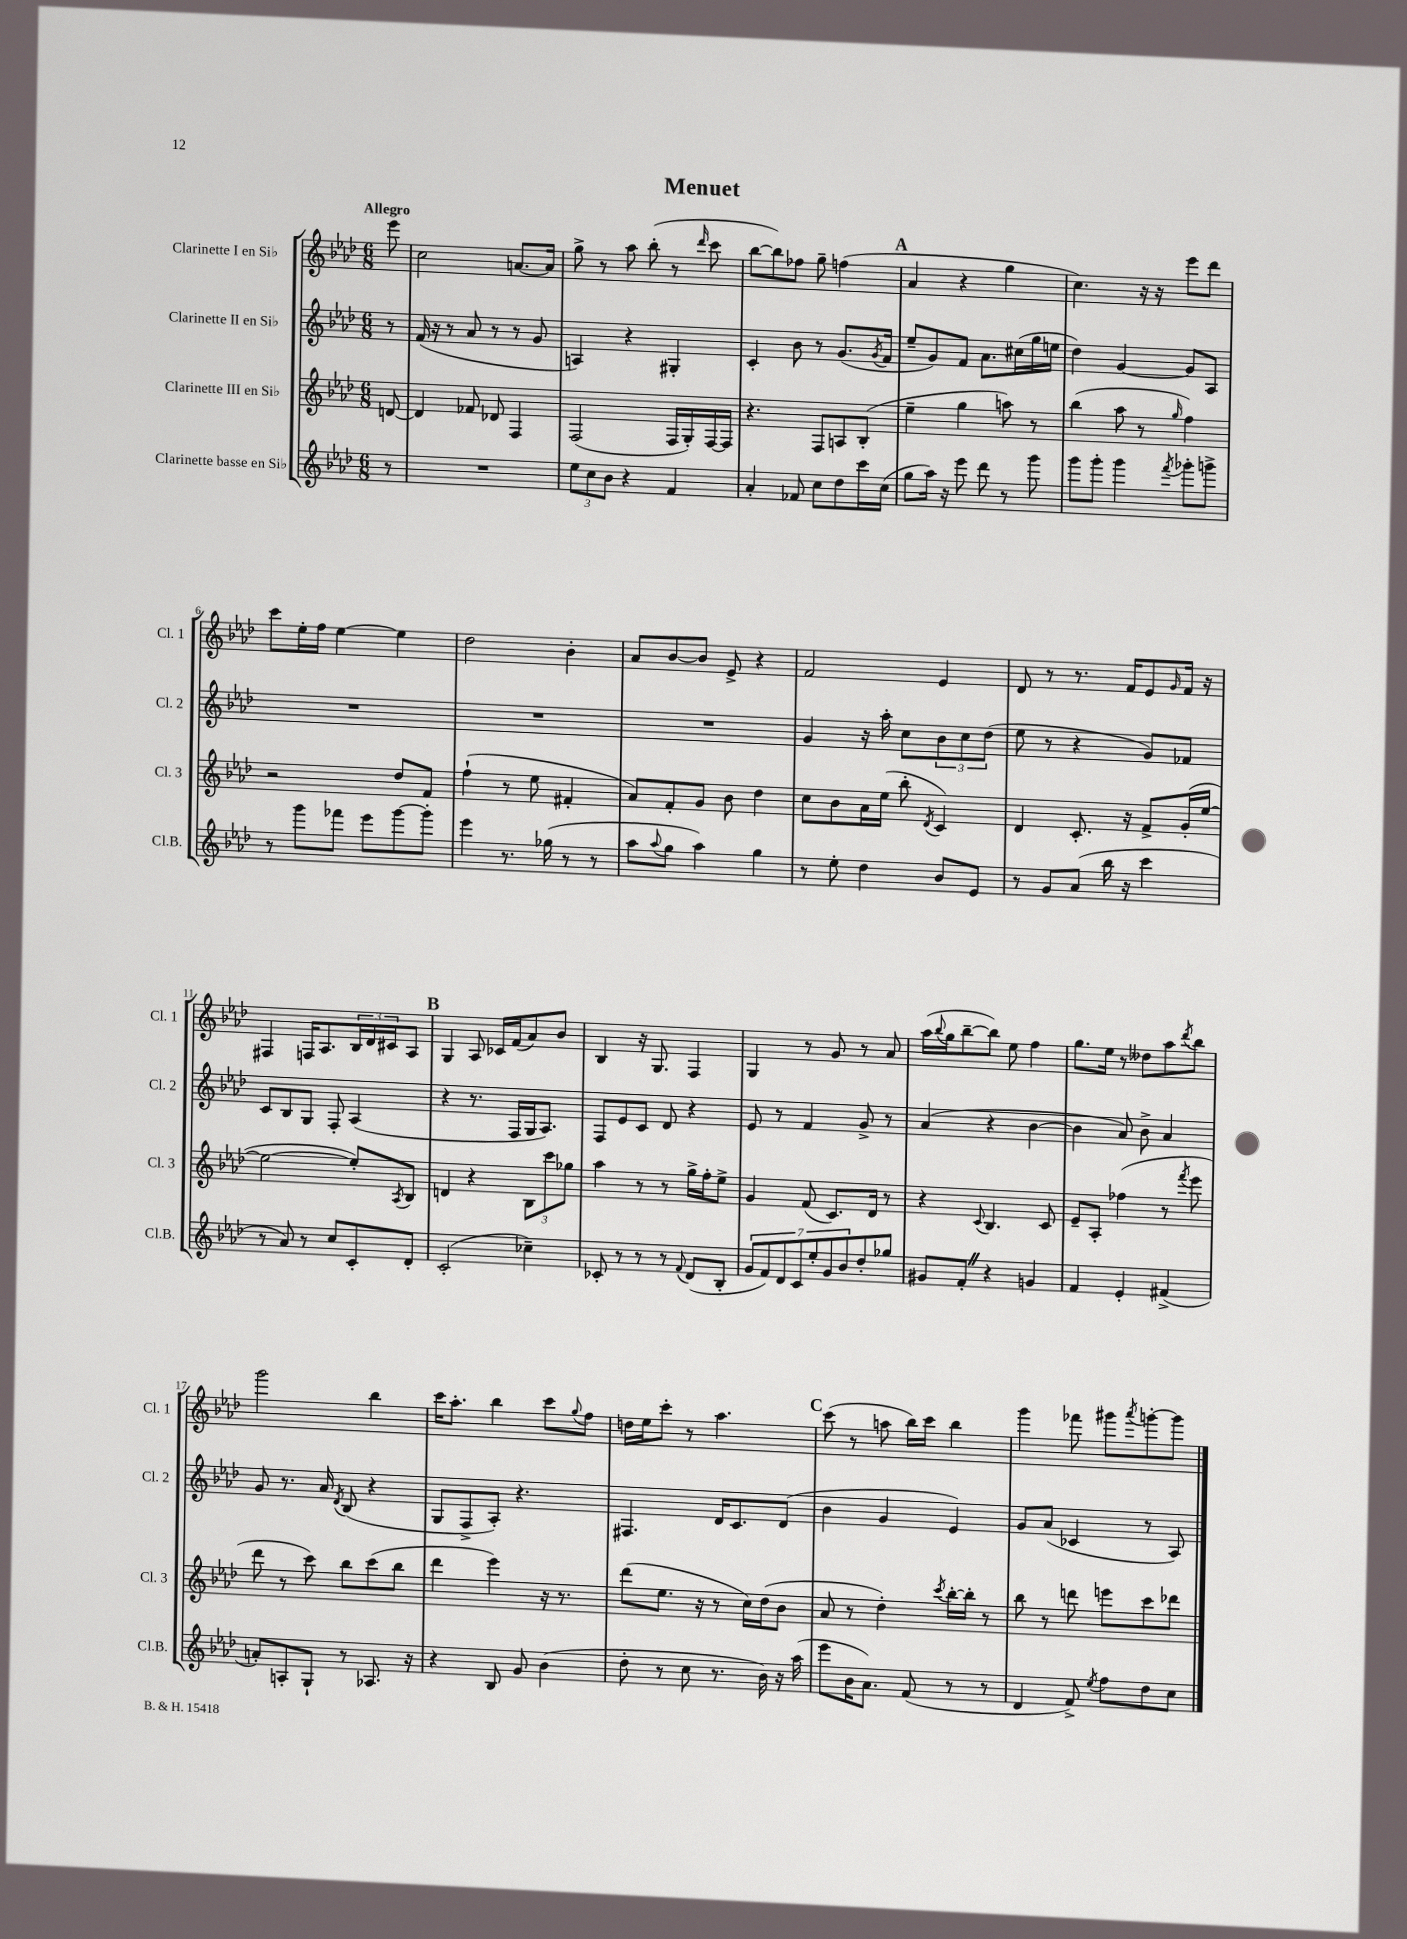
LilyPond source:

\header { title = "Menuet" }
<<
\new StaffGroup <<
\new Staff = "s0" \with { instrumentName = "Clarinette I en Sib" shortInstrumentName = "Cl. 1" } {
    \clef treble \key aes \major \numericTimeSignature \time 6/8 \partial 8 \tempo "Allegro"
    ees'''8 |
    c''2 a'8.~ a'16 |
    g''8-> r8 aes''8 bes''8-.( r8 \grace { des'''16 } c'''8 |
    bes''8~ bes''8) fes''8 g''8-- f''4( |
    \mark \markup { \bold "A" } aes'4 r4 g''4 |
    c''4.) r16 r16 ees'''8 des'''8 |
    c'''8 ees''16-. f''16 ees''4~ ees''4 |
    des''2 bes'4-. |
    aes'8 bes'8~ bes'8 ees'8-> r4 |
    f'2 ees'4 |
    des'8 r8 r8. f'16 ees'8 \grace { g'16 } f'16 r16 |
    fis4 f16 aes8. \tuplet 3/2 { bes16 des'16 cis'16 } aes8 |
    \mark \markup { \bold "B" } g4 aes8 ces'16 f'16( aes'8) bes'8 |
    bes4 r16 g8. f4 |
    g4 r8 g'8 r8 aes'8 |
    aes''16( \appoggiatura { bes''8 } g''16 bes''8~-- bes''8) ees''8 f''4 |
    g''8. ees''16 r8 deses''8 aes''8 \acciaccatura { des'''8 } bes''8 |
    g'''2 bes''4 |
    c'''16 aes''8.-. bes''4 c'''8 \appoggiatura { g''8 } f''8 |
    d''16 ees''16 c'''8-. r8 aes''4. |
    \mark \markup { \bold "C" } c'''8( r8 a''8 bes''16) c'''16 bes''4 |
    g'''4 fes'''8 gis'''8 \acciaccatura { aes'''8 } g'''8~-. g'''8 \bar "|." |
}
\new Staff = "s1" \with { instrumentName = "Clarinette II en Sib" shortInstrumentName = "Cl. 2" } {
    \clef treble \key aes \major \numericTimeSignature \time 6/8 \partial 8
    r8 |
    f'16( r16 r8 aes'8 r8 r8 g'8 |
    a4) r4 gis4-. |
    c'4-. bes'8 r8 g'8.( \acciaccatura { g'8 } f'16 |
    \mark \markup { \bold "A" } ees''8-- g'8) f'8 aes'8. cis''16( g''16 e''16 |
    des''4) g'4~ g'8 aes8 |
    R2. |
    R2. |
    R2. |
    g'4 r16 aes''16-. c''8 \tuplet 3/2 { bes'8 c''8 des''8( } |
    ees''8 r8 r4 g'8) fes'8 |
    c'8 bes8 g8 f8-. aes4( |
    \mark \markup { \bold "B" } r4 r8. f16 g16 aes8.) |
    f8 ees'8 c'8 des'8 r4 |
    ees'8 r8 f'4 g'8-> r8 |
    aes'4( r4 bes'4~ |
    bes'4 aes'8) bes'8-> aes'4 |
    g'8 r8. aes'16 \acciaccatura { des'8 } bes8( r4 |
    g8 f8-> aes8-.) r4. |
    fis4. des'16 c'8. des'8( |
    \mark \markup { \bold "C" } bes'4 g'4 ees'4) |
    g'8 aes'8( ces'4 r8 aes8) \bar "|." |
}
\new Staff = "s2" \with { instrumentName = "Clarinette III en Sib" shortInstrumentName = "Cl. 3" } {
    \clef treble \key aes \major \numericTimeSignature \time 6/8 \partial 8
    d'8~ |
    d'4 fes'8 des'8 f4 |
    f2( f16 g16-.) f16~ f16 |
    r4. f8 a8 bes8-.( |
    \mark \markup { \bold "A" } ees''4-- g''4 a''8) r8 |
    bes''4( aes''8 r8 \grace { g''16 } f''4) |
    r2 des''8 f'8 |
    f''4-!( r8 ees''8 fis'4-. |
    aes'8) f'8-. g'8 bes'8 des''4 |
    c''8 bes'8 aes'16 ees''16( bes''8-. \acciaccatura { des'8 } c'4) |
    des'4 c'8.-. r16 f'8-> g'16-.( ees''16~ |
    ees''2~ ees''8-.) \acciaccatura { aes8 } bes8 |
    \mark \markup { \bold "B" } d'4 r4 \tuplet 3/2 { bes8 c'''8 ges''8 } |
    aes''4 r8 r8 g''16-> f''16-. ees''8-> |
    g'4 f'8( c'8.) des'16 r8 |
    r4 \appoggiatura { c'8 } bes4. c'8 |
    ees'8-- aes8-. fes''4( r8 \acciaccatura { f'''8 } ees'''8 |
    des'''8 r8 c'''8) bes''8 c'''8( bes''8 |
    des'''4 ees'''4) r16 r8. |
    des'''8( ees''8. r16 r8 c''16) des''16( bes'8 |
    \mark \markup { \bold "C" } aes'8 r8 des''4-.) \acciaccatura { c'''8 } bes''16~-. bes''16-. r8 |
    bes''8 r8 d'''8 e'''8 c'''8 des'''8 \bar "|." |
}
\new Staff = "s3" \with { instrumentName = "Clarinette basse en Sib" shortInstrumentName = "Cl.B." } {
    \clef treble \key aes \major \numericTimeSignature \time 6/8 \partial 8
    r8 |
    R2. |
    \tuplet 3/2 { ees''8 c''8 bes'8 } r4 f'4 |
    aes'4-. fes'8 c''8 des''8 c'''16 c''16( |
    \mark \markup { \bold "A" } g''8 aes''16) r16 ees'''8 des'''8 r8 g'''8 |
    g'''8 g'''8-. g'''4 \acciaccatura { f'''8 } ges'''8-. g'''8-> |
    r8 g'''8 fes'''8 ees'''8 g'''8~ g'''8-. |
    ees'''4 r8. ges''16( r8 r8 |
    aes''8 \appoggiatura { aes''8 } g''8 aes''4) g''4 |
    r8 ees''8-. des''4 bes'8 ees'8 |
    r8 g'8 aes'8( bes''16 r16 c'''4 |
    r8 aes'8) r8 c''8 c'8-. des'8-. |
    \mark \markup { \bold "B" } c'2-.( ces''4--) |
    ces'8-. r8 r8 r8 \appoggiatura { f'8 } des'8( bes8-. |
    \tuplet 7/4 { g'8 f'8) des'8 c'8 ees''8-. g'8 bes'8 } des''8-. ges''8 |
    gis'8 f'8-. \once \override BreathingSign.text = \markup { \musicglyph "scripts.caesura.straight" } \breathe r4 g'4 |
    f'4 ees'4-. fis'4->( |
    a'8-.) a8-. g8-! r8 aes8. r16 |
    r4 bes8 g'8 bes'4( |
    des''8-. r8 c''8 r8. bes'16) r16 aes''16( |
    \mark \markup { \bold "C" } ees'''8 bes'16 aes'8.) f'8( r8 r8 |
    des'4 f'8->) \acciaccatura { ees''8 } f''8 des''8 c''8 \bar "|." |
}
>>
>>
